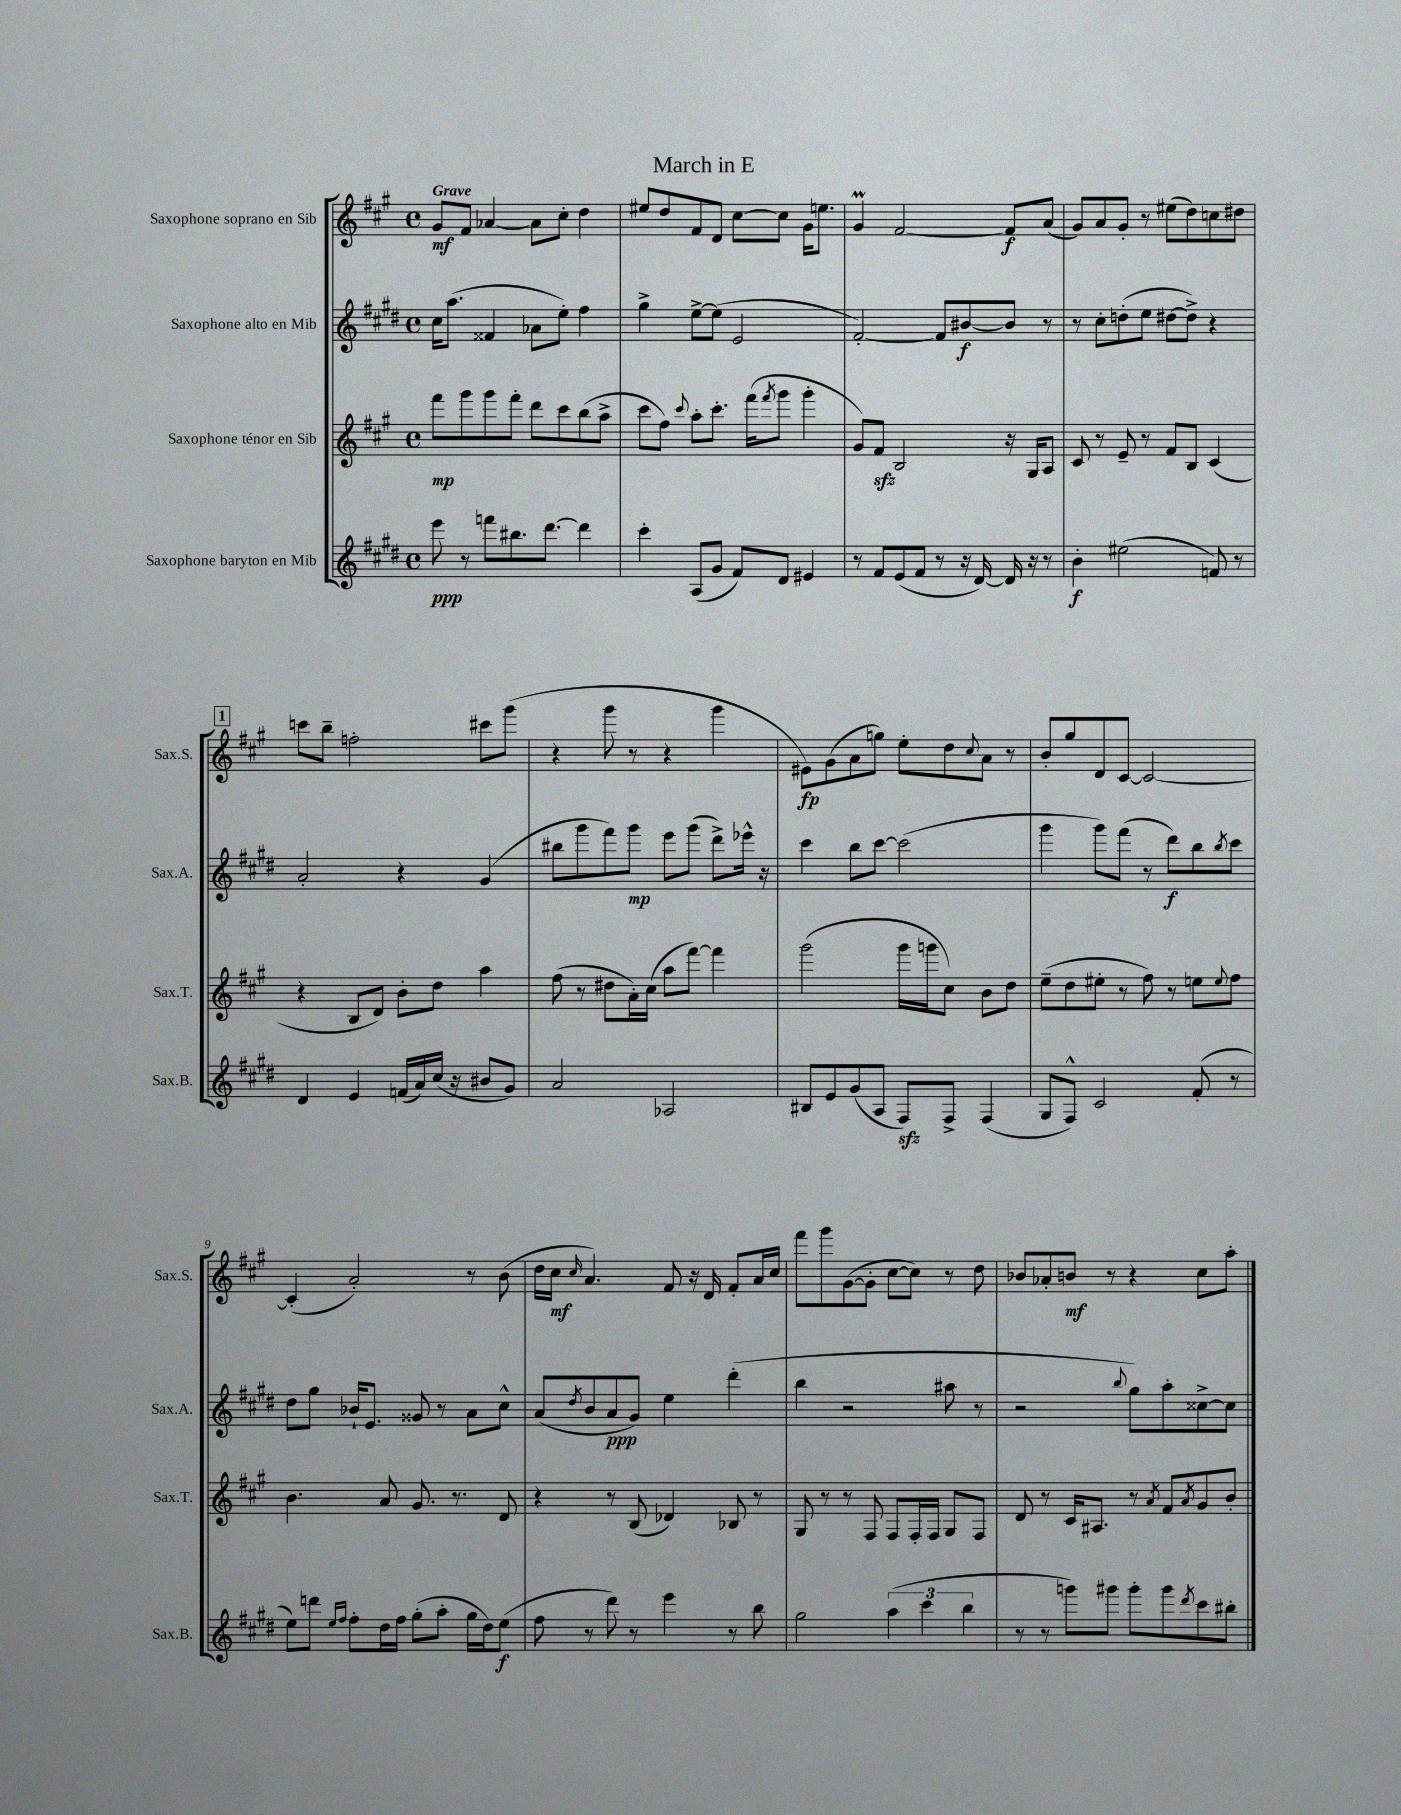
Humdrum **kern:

**kern	**dynam	**kern	**dynam	**kern	**dynam	**kern	**dynam
*part4	*part4	*part3	*part3	*part2	*part2	*part1	*part1
*staff4	*staff4	*staff3	*staff3	*staff2	*staff2	*staff1	*staff1
*I"Saxophone baryton en Mib	*	*I"Saxophone ténor en Sib	*	*I"Saxophone alto en Mib	*	*I"Saxophone soprano en Sib	*
*I'Sax.B.	*	*I'Sax.T.	*	*I'Sax.A.	*	*I'Sax.S.	*
*clefG2	*	*clefG2	*	*clefG2	*	*clefG2	*
*k[f#c#g#d#]	*	*k[f#c#g#]	*	*k[f#c#g#d#]	*	*k[f#c#g#]	*
*M4/4	*	*M4/4	*	*M4/4	*	*M4/4	*
*met(c)	*	*met(c)	*	*met(c)	*	*met(c)	*
=1	=1	=1	=1	=1	=1	=1	=1
!	!	!	!	!	!	!LO:TX:a:B:t=Grave	!
8eee\	ppp	8fff#\L	mp	16cc#\KL	.	8g#/L	mf
.	.	.	.	(8.aa\J	.	.	.
8r	.	8ggg#\	.	.	.	8f#/J	.
8fffn\L	.	8ggg#\	.	4f##X/	.	[4a-X/	.
8.bb#X\	.	8fff#'\J	.	.	.	.	.
.	.	8ddd\L	.	8a-X\L	.	8a-\L]	.
[8.ddd#\J	.	.	.	.	.	.	.
.	.	8ccc#\	.	8ee'\J)	.	8cc#'\J	.
4ddd#\]	.	(8bb\	.	4ff#\	.	4dd\	.
.	.	8aa^\J	.	.	.	.	.
=2	=2	=2	=2	=2	=2	=2	=2
4ccc#'\	.	8ccc#\L	.	4gg#^\	.	8ee#X/L	.
.	.	8ff#\J)	.	.	.	8dd/	.
.	.	8qqccc#/	.	.	.	.	.
(8A/L	.	8aa'\L	.	[8ee^\L	.	8f#/	.
8g#/J	.	8.ccc#'\J	.	(8ee\J]	.	8d/J	.
8f#/L)	.	.	.	2e/	.	[8cc#\L	.
.	.	(16fff#\KL	.	.	.	.	.
.	.	8qfff#/	.	.	.	.	.
8d#/J	.	8ggg#\J	.	.	.	8cc#\J]	.
4e#X/	.	4ggg#'\	.	.	.	16g#\KL	.
.	.	.	.	.	.	8.een\J	.
=3	=3	=3	=3	=3	=3	=3	=3
8r	.	8g#/L)	.	[2f#'/)	.	4g#m/	.
8f#/L	.	8f#zz/J	.	.	.	.	.
(8e/	.	2B/	.	.	.	[2f#/	.
8f#/J	.	.	.	.	.	.	.
8r	.	.	.	8f#/L]	.	.	.
16r	.	.	.	[8b#X/	f	.	.
[16d#/)	.	.	.	.	.	.	.
16d#/]	.	16r	.	8b#/J]	.	8f#/L]	f
16r	.	16G#/KL	.	.	.	.	.
8r	.	8A/J	.	8r	.	(8a/J	.
=4	=4	=4	=4	=4	=4	=4	=4
4b'\	f	8c#/	.	8r	.	8g#/L)	.
.	.	8r	.	8cc#'\L	.	8a/	.
(2ee#X\	.	8e~/	.	(8ddn'\	.	8g#'/J	.
.	.	8r	.	8ee\J	.	8r	.
.	.	8f#/L	.	[8dd#X\L	.	(8ee#X\L	.
.	.	8B/J	.	8dd#^\J])	.	8dd\)	.
8fn/)	.	(4c#/	.	4r	.	8ccn\	.
8r	.	.	.	.	.	8dd#X\J	.
!!LO:LB:g=z
!!LO:REH:place=s1:t=1
=5	=5	=5	=5	=5	=5	=5	=5
4d#/	.	4r	.	2a'/	.	8cccn\L	.
.	.	.	.	.	.	8bb~\J	.
4e/	.	8B/L	.	.	.	2ffn'\	.
.	.	8d/J)	.	.	.	.	.
(16fn/LL	.	8b'\L	.	4r	.	.	.
16a/)	.	.	.	.	.	.	.
(16cc#/JJ	.	8dd\J	.	.	.	.	.
16r	.	.	.	.	.	.	.
8b#X/L	.	4aa\	.	(4g#/	.	8ccc#X\L	.
8g#/J)	.	.	.	.	.	(8ggg#\J	.
=6	=6	=6	=6	=6	=6	=6	=6
2a/	.	(8ff#\	.	8bb#X\L	.	4r	.
.	.	8r	.	8ggg#\	.	.	.
.	.	8dd#X\L	.	8fff#\)	.	8ggg#\	.
.	.	16a'\L)	.	8ggg#\J	mp	8r	.
.	.	(16cc#\JJ	.	.	.	.	.
2A-X/	.	8aa\L	.	8eee\L	.	4r	.
.	.	[8fff#\J)	.	(8ggg#\J	.	.	.
.	.	4fff#\]	.	8ddd#^\L)	.	4ggg#\	.
.	.	.	.	16eee-X^^\Jk	.	.	.
.	.	.	.	16r	.	.	.
=7	=7	=7	=7	=7	=7	=7	=7
8B#X/L	.	(2ggg#\	.	4ccc#\	.	8e#X\L)	fp
8e/	.	.	.	.	.	(8g#\	.
(8g#/	.	.	.	8bb\L	.	8a\	.
8A/J	.	.	.	[8ccc#\J	.	8ggn\J)	.
8F#zz/L)	.	16ggg#\LL	.	(2ccc#\]	.	8ee'\L	.
.	.	16gggn\J	.	.	.	.	.
8F#^/J	.	8cc#\J)	.	.	.	8dd\	.
.	.	.	.	.	.	8qqcc#/	.
(4F#/	.	8b\L	.	.	.	8a\J	.
.	.	8dd\J	.	.	.	8r	.
=8	=8	=8	=8	=8	=8	=8	=8
8G#/L	.	(8ee~\L	.	4ggg#\	.	8b'/L	.
8F#^^/J)	.	8dd\	.	.	.	8gg#/	.
2c#/	.	8ee#X'\J	.	8ggg#\L)	.	8d/	.
.	.	8r	.	(8fff#\J	.	[8c#/J	.
.	.	8ff#\)	.	8r	.	2c#/_	.
.	.	8r	.	8ddd#\L)	f	.	.
(8f#'/	.	8een\L	.	8bb\	.	.	.
.	.	8qqee/	.	8qbb/	.	.	.
8r	.	8ff#\J	.	8ccc#\J	.	.	.
!!LO:LB:g=z
=9	=9	=9	=9	=9	=9	=9	=9
8ee\L)	.	4.b\	.	8dd#\L	.	(4c#'/]	.
8dddn\J	.	.	.	8gg#\J	.	.	.
16qqee/LL	.	.	.	.	.	.	.
16qqff#/JJ	.	.	.	.	.	.	.
8ff#'\L	.	.	.	16b-X`/KL	.	2a'/)	.
.	.	.	.	8.e/J	.	.	.
16dd#\L	.	8a/	.	.	.	.	.
16ff#\JJ	.	.	.	.	.	.	.
(8gg#'\L	.	8.g#/	.	8g##X/	.	.	.
8aa'\J	.	.	.	8r	.	.	.
.	.	8.r	.	.	.	.	.
16gg#\LL	.	.	.	8a\L	.	8r	.
16dd#\J)	.	.	.	.	.	.	.
(8ee\J	f	8d/	.	8cc#^^\J	.	(8b\	.
=10	=10	=10	=10	=10	=10	=10	=10
8ff#\	.	4r	.	(8a/L	.	16dd\LL	.
.	.	.	.	.	.	16cc#\JJ	mf
.	.	.	.	8qdd#/	.	16qqcc#/	.
8r	.	.	.	8b/	.	4.a/)	.
8ddd#\)	.	8r	.	8a/	ppp	.	.
8r	.	(8B/	.	8g#/J)	.	.	.
4eee\	.	4d-X/)	.	4ee\	.	8f#/	.
.	.	.	.	.	.	16r	.
.	.	.	.	.	.	16d/	.
8r	.	8B-X/	.	(4ddd#'\	.	8f#'/L	.
8bb\	.	8r	.	.	.	16a/L	.
.	.	.	.	.	.	16cc#/JJ	.
=11	=11	=11	=11	=11	=11	=11	=11
2gg#\	.	8G#/	.	4bb\	.	8fff#\L	.
.	.	8r	.	.	.	8ggg#\	.
.	.	8r	.	2r	.	([8g#\	.
.	.	8F#/	.	.	.	8g#'\J]	.
(6aa\	.	8F#/L	.	.	.	[8cc#\L	.
.	.	16F#'/L	.	.	.	8cc#\J])	.
6ccc#\	.	.	.	.	.	.	.
.	.	16F#/JJ	.	.	.	.	.
.	.	8G#/L	.	8aa#X\	.	8r	.
6bb\	.	.	.	.	.	.	.
.	.	8F#/J	.	8r	.	8dd\	.
=12	=12	=12	=12	=12	=12	=12	=12
8r	.	8d/	.	2r	.	8b-X/L	.
8r	.	8r	.	.	.	8a-X'/	.
8gggn\L)	.	16c#/KL	.	.	.	8bn/J	mf
.	.	8.A#X/J	.	.	.	.	.
8ggg#X\J	.	.	.	.	.	8r	.
.	.	.	.	8qqbb/	.	.	.
8ggg#'\L	.	8r	.	8gg#\L)	.	4r	.
.	.	8qa/	.	.	.	.	.
8ggg#\	.	8f#/L	.	8aa'\	.	.	.
8qddd#/	.	8qa/	.	.	.	.	.
8ccc#\	.	8g#/	.	[8cc##X^\	.	8cc#\L	.
8bb#X'\J	.	8b'/J	.	8cc##\J]	.	8aa'\J	.
==	==	==	==	==	==	==	==
*-	*-	*-	*-	*-	*-	*-	*-
